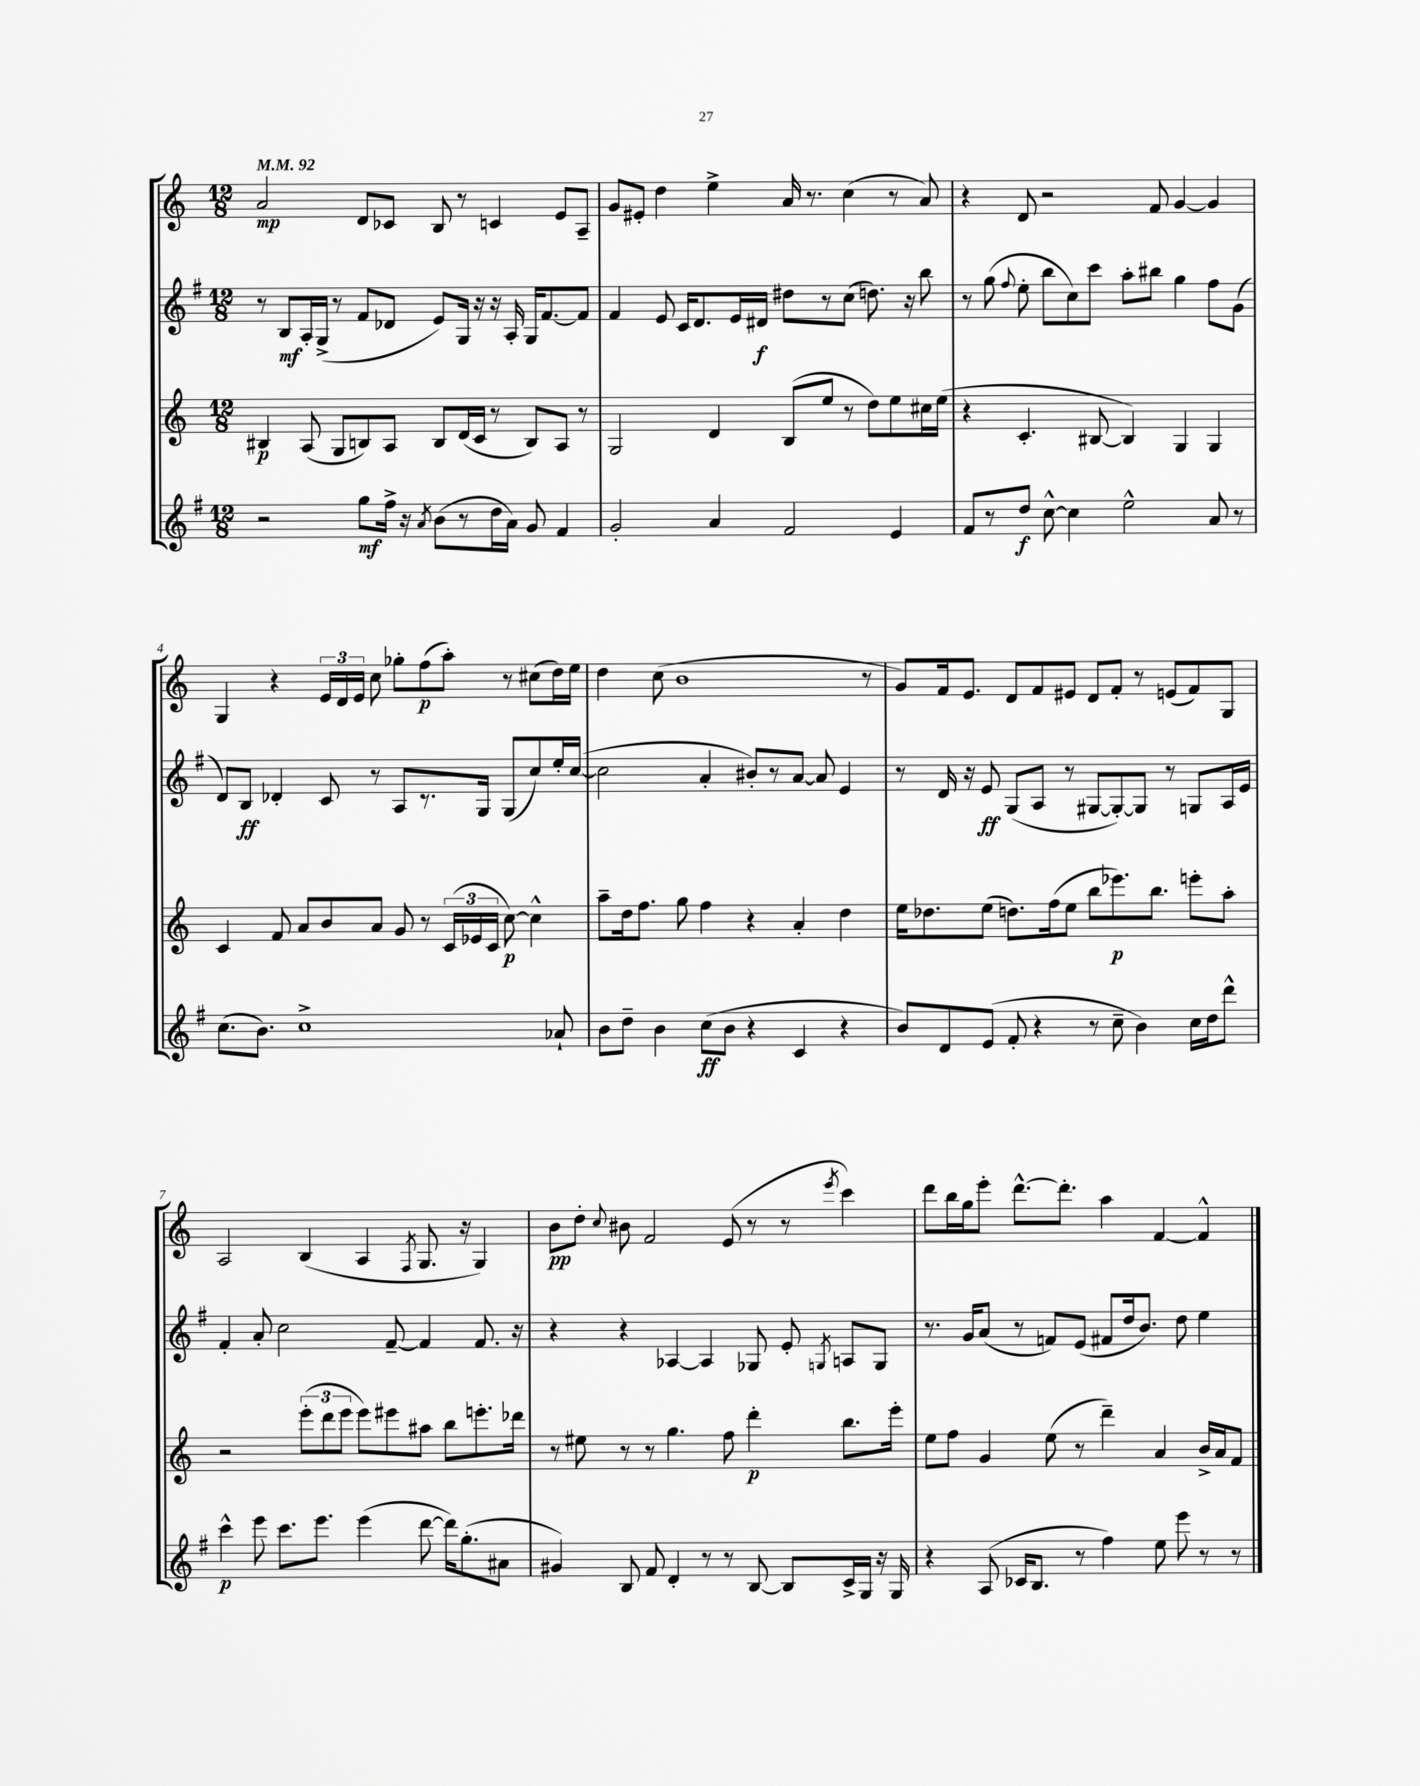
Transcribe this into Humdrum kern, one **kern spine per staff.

**kern	**dynam	**kern	**dynam	**kern	**dynam	**kern	**dynam
*part4	*part4	*part3	*part3	*part2	*part2	*part1	*part1
*staff4	*staff4	*staff3	*staff3	*staff2	*staff2	*staff1	*staff1
*clefG2	*	*clefG2	*	*clefG2	*	*clefG2	*
*k[f#]	*	*k[]	*	*k[f#]	*	*k[]	*
*M12/8	*	*M12/8	*	*M12/8	*	*M12/8	*
*MM92	*	*MM92	*	*MM92	*	*MM92	*
=1	=1	=1	=1	=1	=1	=1	=1
2r	.	4B#X/	p	8r	.	2a/	mp
.	.	.	.	8B/L	mf	.	.
.	.	(8A/	.	16A'/L	.	.	.
.	.	.	.	(16G^/JJ	.	.	.
.	.	8G/L	.	8r	.	.	.
8gg\L	mf	8Bn/)	.	8f#/L	.	8d/L	.
16ff#^\Jk	.	8A/J	.	8d-X/J	.	8c-X/J	.
16r	.	.	.	.	.	.	.
8qa/	.	.	.	.	.	.	.
(8b\L	.	8B/L	.	8e/L)	.	8B/	.
8r	.	(16d/L	.	16G/Jk	.	8r	.
.	.	16c/JJ	.	16r	.	.	.
16dd\L	.	8r	.	16r	.	4cn/	.
16a\JJ)	.	.	.	16A'/	.	.	.
8g/	.	8B/L)	.	16G/KL	.	.	.
.	.	.	.	[8.f#/	.	.	.
4f#/	.	8A/J	.	.	.	8e/L	.
.	.	8r	.	8f#/J]	.	8A~/J	.
=2	=2	=2	=2	=2	=2	=2	=2
2g'/	.	2G/	.	4f#/	.	8g/L	.
.	.	.	.	.	.	8e#X'/J	.
.	.	.	.	8e/	.	4dd\	.
.	.	.	.	16c/KL	.	.	.
.	.	.	.	8.d/	.	.	.
4a/	.	4d/	.	.	.	4ee^\	.
.	.	.	.	16e/L	.	.	.
.	.	.	.	16d#X/JJ	f	.	.
2f#/	.	(8B/L	.	8dd#X\L	.	16a/	.
.	.	.	.	.	.	8.r	.
.	.	8ee/J	.	8r	.	.	.
.	.	8r	.	(8cc\J	.	(4cc\	.
.	.	8dd\L)	.	8.ddn\)	.	.	.
4e/	.	8ee\	.	.	.	8r	.
.	.	.	.	16r	.	.	.
.	.	16cc#X\L	.	8bb\	.	8a/)	.
.	.	(16ee\JJ	.	.	.	.	.
=3	=3	=3	=3	=3	=3	=3	=3
8f#/L	.	4r	.	8r	.	4r	.
8r	.	.	.	(8gg\	.	.	.
.	.	.	.	8qqff#/	.	.	.
8dd/J	f	4.c'/	.	8ee'\	.	8d/	.
[8cc^^\	.	.	.	8bb\L	.	2r	.
4cc\]	.	.	.	8cc\)	.	.	.
.	.	[8B#X/	.	8ccc\J	.	.	.
2ee^^\	.	4B#/])	.	8aa'\L	.	.	.
.	.	.	.	8bb#X\J	.	8f/	.
.	.	4G/	.	4gg\	.	[4g/	.
8a/	.	4G/	.	8ff#\L	.	4g/]	.
8r	.	.	.	(8g\J	.	.	.
!!LO:LB:g=z
=4	=4	=4	=4	=4	=4	=4	=4
(8.cc\L	.	4c/	.	8d/L)	.	4G/	.
.	.	.	.	8B/J	ff	.	.
8.b\J)	.	.	.	.	.	.	.
.	.	8f/	.	4d-X'/	.	4r	.
1cc^	.	8a/L	.	.	.	.	.
.	.	8b/	.	8c/	.	24e/LL	.
.	.	.	.	.	.	24d/	.
.	.	.	.	.	.	24e/JJ	.
.	.	8a/J	.	8r	.	8cc\	.
.	.	8g/	.	8A/L	.	8gg-X'\L	.
.	.	8r	.	8.r	.	(8ff\	p
.	.	(24c/LL	.	.	.	8aa'\J)	.
.	.	24e-X/	.	.	.	.	.
.	.	.	.	16G/Jk	.	.	.
.	.	24c/JJ	.	.	.	.	.
.	.	[8cc\)	p	(8G/L	.	8r	.
.	.	4cc^^\]	.	8cc/)	.	(8cc#X\L	.
8a-X`/	.	.	.	16ee'/L	.	16dd\L)	.
.	.	.	.	([16cc/JJ	.	16ee\JJ	.
=5	=5	=5	=5	=5	=5	=5	=5
8b\L	.	8aa~\L	.	2cc\]	.	4dd\	.
8dd~\J	.	16dd\k	.	.	.	.	.
.	.	8.ff\J	.	.	.	.	.
4b\	.	.	.	.	.	(8cc\	.
.	.	8gg\	.	.	.	1b	.
(8cc\L	ff	4ff\	.	4a'/	.	.	.
8b\J	.	.	.	.	.	.	.
4r	.	4r	.	8b#X'/L)	.	.	.
.	.	.	.	8r	.	.	.
4c/	.	4a'/	.	[8a/J	.	.	.
.	.	.	.	8a/]	.	.	.
4r	.	4dd\	.	4e/	.	.	.
.	.	.	.	.	.	8r	.
=6	=6	=6	=6	=6	=6	=6	=6
8b/L)	.	16ee\KL	.	8r	.	8g/L)	.
.	.	8.dd-X\	.	.	.	.	.
8d/	.	.	.	16d/	.	16f/k	.
.	.	.	.	16r	.	8.e/J	.
(8e/J	.	(8ee\J	.	8e/	ff	.	.
8f#'/	.	8.ddn\L)	.	(8G/L	.	8d/L	.
4r	.	.	.	8A/J	.	8f/	.
.	.	(16ff\k	.	.	.	.	.
.	.	8ee\J	.	8r	.	8e#X/J	.
8r	.	8bb\L	.	[8G#X/L	.	8d/L	.
8cc~\	.	8.eee-X\)	p	8G#'/_)	.	8f'/J	.
4b\)	.	.	.	8G#/J]	.	8r	.
.	.	8.bb\J	.	.	.	.	.
.	.	.	.	8r	.	(8en/L	.
16cc\LL	.	8eeen'\L	.	8Gn/L	.	8f/)	.
16dd\J	.	.	.	.	.	.	.
8ddd^^\J	.	8aa'\J	.	16A/L	.	8G/J	.
.	.	.	.	16e/JJ	.	.	.
!!LO:LB:g=z
=7	=7	=7	=7	=7	=7	=7	=7
4ccc^^\	p	2r	.	4f#'/	.	2A/	.
8eee\	.	.	.	8a'/	.	.	.
8.ccc\L	.	.	.	2cc\	.	.	.
.	.	(12eee'\L	.	.	.	(4B/	.
8.eee\J	.	.	.	.	.	.	.
.	.	12ddd\	.	.	.	.	.
.	.	12eee\J	.	.	.	.	.
(4eee\	.	8eee\L)	.	.	.	4A/	.
.	.	8eee#X\	.	[8f#~/	.	.	.
.	.	.	.	.	.	8qF/	.
[8ddd\	.	8aa#X\J	.	4f#/]	.	8.G/	.
16ddd\KL])	.	8bb\L	.	.	.	.	.
(8.gg'\	.	.	.	.	.	16r	.
.	.	8.eeen'\	.	8.f#/	.	4G/)	.
8a#X\J	.	.	.	.	.	.	.
.	.	16ddd-X\Jk	.	16r	.	.	.
=8	=8	=8	=8	=8	=8	=8	=8
4g#X/)	.	8r	.	4r	.	8b\L	pp
.	.	8ee#X\	.	.	.	8dd'\J	.
.	.	.	.	.	.	8qqcc/	.
8B/	.	8r	.	4r	.	8b#X\	.
8f#/	.	8r	.	.	.	2f/	.
4d'/	.	4.gg\	.	[4A-X/	.	.	.
8r	.	.	.	4A-/]	.	.	.
8r	.	8ff\	.	.	.	(8e/	.
[8B/	.	4ddd'\	p	8G-X/	.	8r	.
8B/L]	.	.	.	8e'/	.	8r	.
.	.	.	.	8qGn/	.	8qeee/	.
16c^/L	.	8.bb\L	.	8An/L	.	4ccc\)	.
16G/JJ	.	.	.	.	.	.	.
16r	.	.	.	8G/J	.	.	.
16G/	.	16eee'\Jk	.	.	.	.	.
=9	=9	=9	=9	=9	=9	=9	=9
4r	.	8ee\L	.	8.r	.	8ddd\L	.
.	.	8ff\J	.	.	.	16bb\L	.
.	.	.	.	16g/KL	.	16gg\J	.
(8A/	.	4g/	.	(8a/J	.	8eee'\J	.
16c-X/KL	.	.	.	8r	.	[8.ddd^^\L	.
8.B/J	.	.	.	.	.	.	.
.	.	(8ee\	.	8fn/L)	.	.	.
.	.	.	.	.	.	8.ddd'\J]	.
8r	.	8r	.	(8e/J	.	.	.
4ff#\)	.	4ddd~\)	.	8f#X/L	.	4aa\	.
.	.	.	.	16dd/k	.	.	.
.	.	.	.	8.b/J)	.	.	.
8ee\	.	4a/	.	.	.	[4f/	.
8eee\	.	.	.	8dd\	.	.	.
8r	.	16b^/LL	.	4ee\	.	4f^^/]	.
.	.	16a/J	.	.	.	.	.
8r	.	8f/J	.	.	.	.	.
==	==	==	==	==	==	==	==
*-	*-	*-	*-	*-	*-	*-	*-
